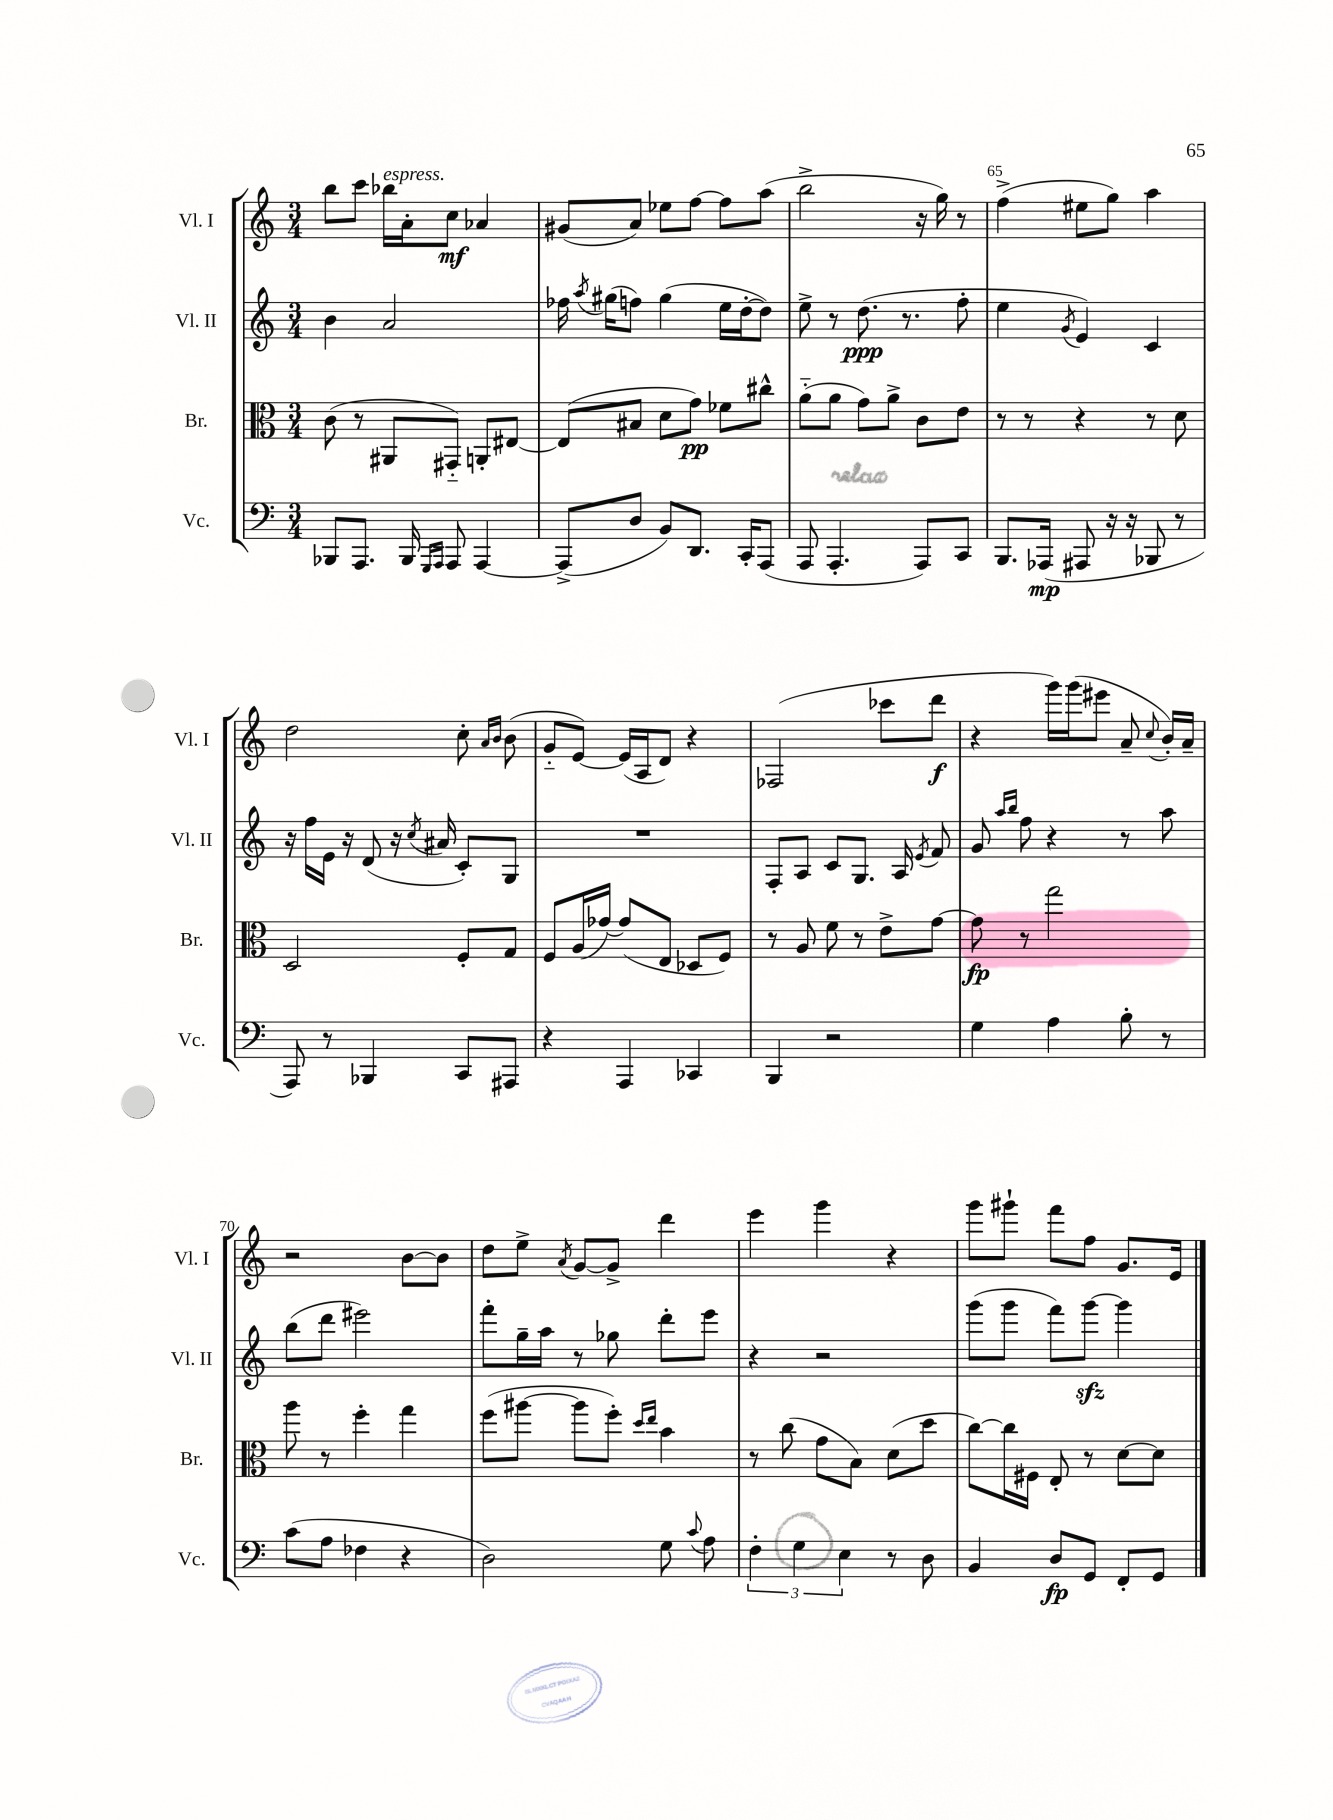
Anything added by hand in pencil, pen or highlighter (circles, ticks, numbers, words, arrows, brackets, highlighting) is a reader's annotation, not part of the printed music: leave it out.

**kern	**kern	**kern	**kern
*staff4	*staff3	*staff2	*staff1
*clefF4	*clefC3	*clefG2	*clefG2
*k[]	*k[]	*k[]	*k[]
*M3/4	*M3/4	*M3/4	*M3/4
8BBB-	(8c	4b	8bb
8.AAA	8r	.	8ccc
.	8AA#	2a	16bb-
16BBB-	.	.	16a'
16qqGGG	.	.	.
16qqAAA	.	.	.
8AAA	8GG#'~)	.	8cc
[4AAA	8AA'	.	4a-
.	[8E#	.	.
=	=	=	=
(8AAA^]	(8E#]	16ff-	(8g#
.	.	8qaa	.
.	.	(16gg#	.
8D	8B#	8ff)	8a)
8BB)	8d	(4gg#	8ee-
8.DD	8g)	.	[8ff
.	8f-	16ee	8ff]
16CC'	.	[16dd'	.
(8AAA	8cc#^^	8dd])	(8aa
=	=	=	=
8AAA	(8a'~	8ee^	2bb^
4.AAA'	8a	8r	.
.	8g)	(8.dd	.
.	8a^	.	.
.	.	8.r	.
8AAA)	8c	.	16r
.	.	.	16gg)
8CC	8e	8ff'	8r
=	=	=	=
8.BBB	8r	4ee	(4ff^
.	8r	.	.
(16AAA-	.	.	.
.	.	8qg	.
8AAA#	4r	4e)	8ee#
16r	.	.	8gg)
16r	.	.	.
8BBB-	8r	4c	4aa
8r	8d	.	.
=	=	=	=
8AAA)	2D	16r	2dd
.	.	16ff	.
8r	.	16e	.
.	.	16r	.
4BBB-	.	(8d	.
.	.	16r	.
.	.	8qcc	.
.	.	16a#	.
8CC	8F'	8c')	8cc'
.	.	.	16qqa
.	.	.	16qqb
8AAA#	8G	8G	(8b
=	=	=	=
4r	8F	2.r	8g'~
.	(16A	.	[8e)
.	[16g-)	.	.
4AAA	(8g-]	.	(16e]
.	.	.	16A
.	8E	.	8d)
4CC-	8D-	.	4r
.	8F)	.	.
=	=	=	=
4BBB	8r	8F'	(2F-
.	8A	8A	.
2r	8f	8c	.
.	8r	8.G	.
.	8e^	.	8ccc-
.	.	16A	.
.	.	8qe	.
.	[8g	8f	8ddd
=	=	=	=
4G	8g]	8g	4r
.	.	16qqaa	.
.	.	16qqbb	.
.	8r	8ff	.
4A	2gg	4r	16ggg)
.	.	.	(16ggg
.	.	.	8eee#
8B'	.	8r	8a~
.	.	.	8qqcc
8r	.	8aa	16b')
.	.	.	16a~
=	=	=	=
(8c	8aa	(8bb	2r
8A	8r	8ddd	.
4F-	4ff'	2eee#)	.
4r	4gg	.	[8b
.	.	.	8b]
=	=	=	=
2D)	(8ff	8fff'	8dd
.	[8aa#	16gg~	8ee^
.	.	16aa	.
.	.	.	8qa
.	8aa#]	8r	[8g
.	8ff')	8gg-	8g^]
.	16qqdd	.	.
.	16qqee	.	.
8G	4b	8ddd'	4ddd
8qqc	.	.	.
8A	.	8eee	.
=	=	=	=
6F'	8r	4r	4eee
.	(8cc	.	.
6G	.	.	.
.	8g	2r	4ggg
6E	.	.	.
.	8B)	.	.
8r	(8d	.	4r
8D	8dd	.	.
=	=	=	=
4BB	[8cc)	(8ggg	8ggg
.	16cc]	8ggg	8ggg#`
.	16F#	.	.
8D	8E'	8fff)	8fff
8GG	8r	[8ggg	8ff
8FF'	[8d	4ggg]	8.g
8GG	8d]	.	.
.	.	.	16e
==	==	==	==
*-	*-	*-	*-
